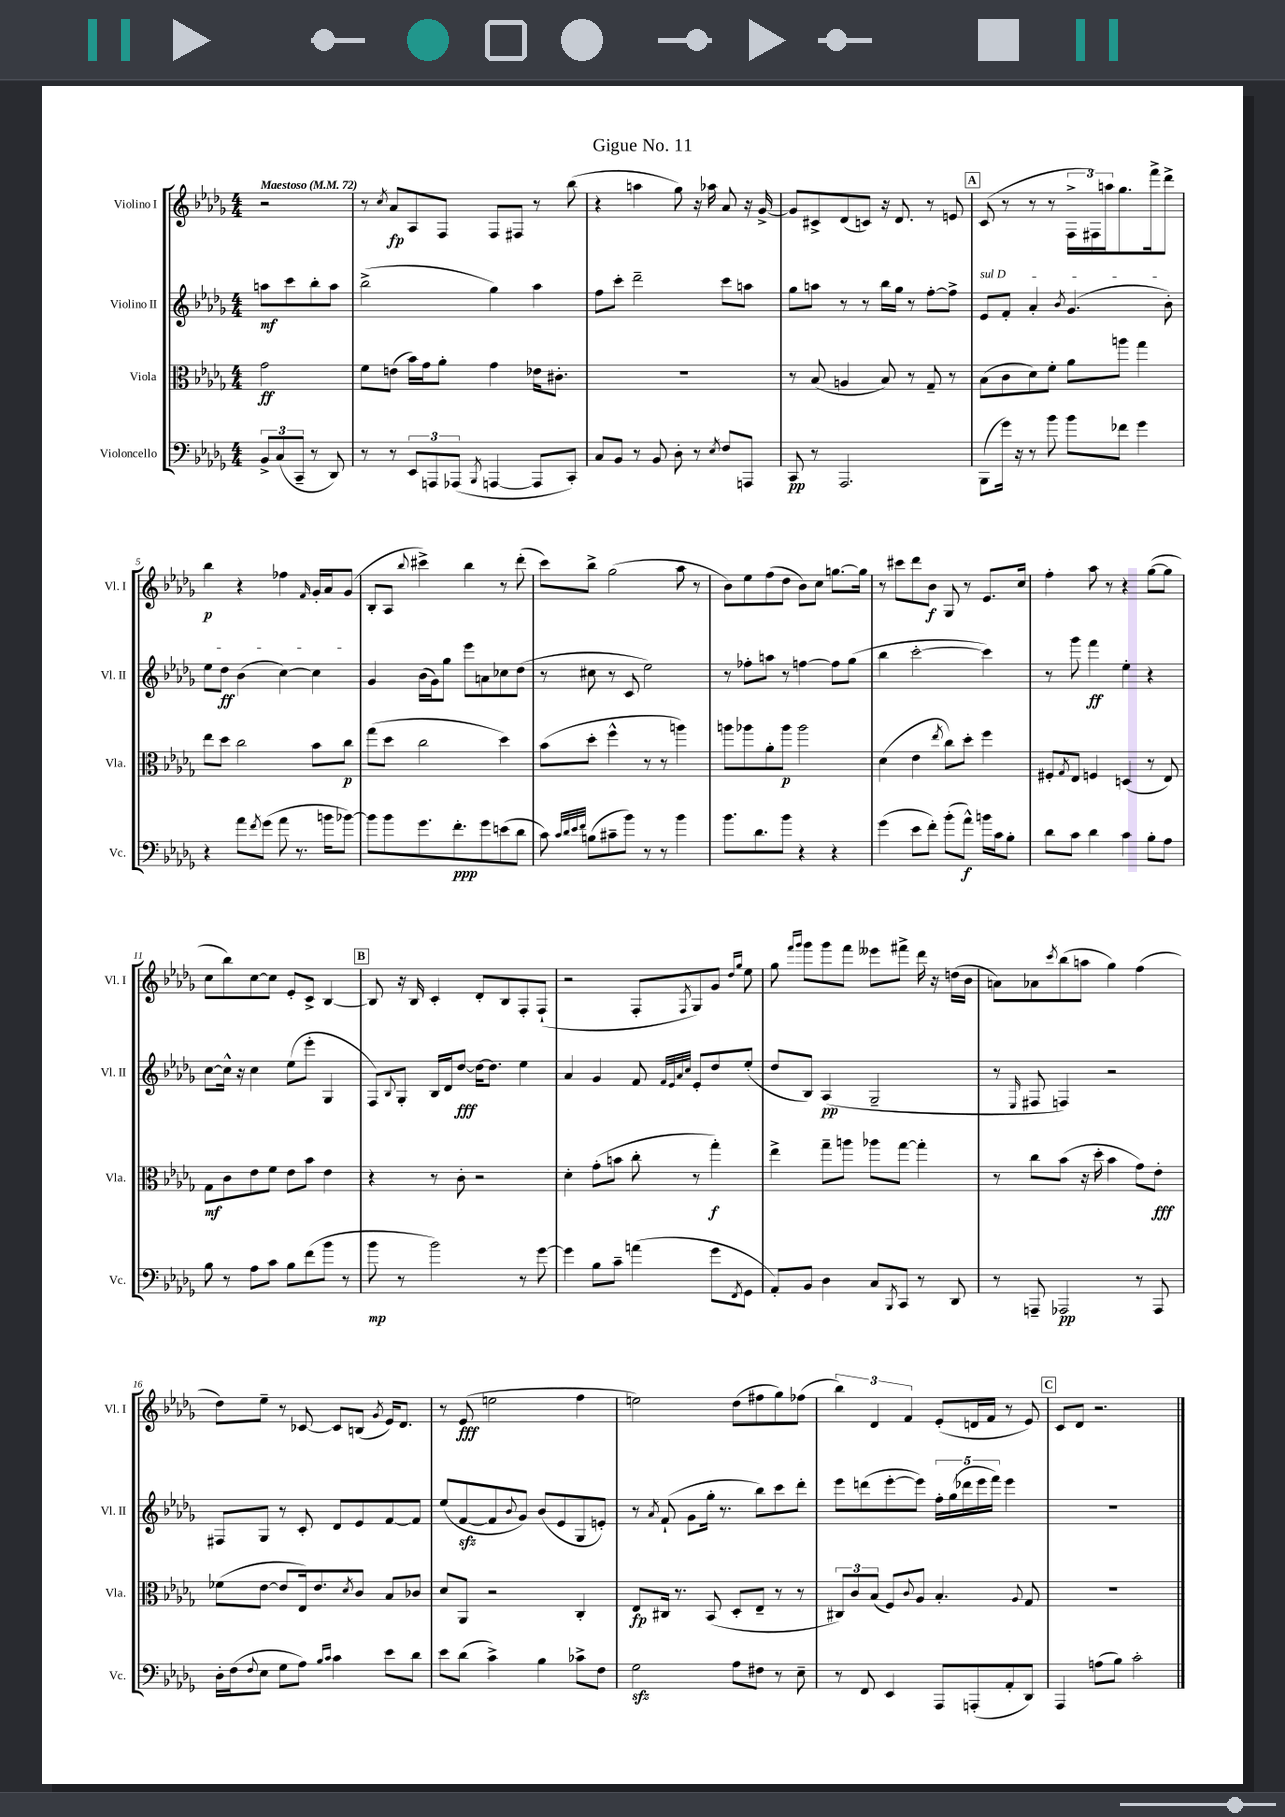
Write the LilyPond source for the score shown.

\header { title = "Gigue No. 11" }
<<
\new StaffGroup <<
\new Staff = "s0" \with { instrumentName = "Violino I" shortInstrumentName = "Vl. I" } {
    \clef treble \key des \major \numericTimeSignature \time 4/4 \partial 2 \tempo "Maestoso" 4 = 72
    r2 |
    r8 \acciaccatura { c''8 } aes'8\fp aes8 f8 f8 fis8 r8 bes''8( |
    r4 a''4 ges''8) r16 aes''16 aes'8 r16 ges'16~-> |
    ges'8 cis'8-> des'8( c'8) r16 des'8. r8 e'8 |
    \mark \markup { \box "A" } c'8( r8 r8 r8 \tuplet 3/2 { f16-> fis16) a''16 } ges''8. f'''16-> des'''8-> |
    bes''4\p r4 fes''4 \grace { f'16 } ges'16-. aes'16 ges'8( |
    bes8-. aes8 \appoggiatura { bes''8 } cis'''4->) bes''4 r8 des'''8-.( |
    c'''8) bes''8-> ges''2( aes''8 r8 |
    bes'8) ees''8 f''8( des''8 bes'8) c''8 g''8.~ g''16 |
    r8 cis'''8 des'''8 bes'8\f ges8 r8 ees'8. c''16 |
    f''4-. aes''8 r8 r4 ges''8~( ges''8 |
    c''8 bes''8) c''8~ c''8 ees'8-. c'8-> bes4~ |
    \mark \markup { \box "B" } bes8 r16 bes16 c'4-. des'8-. bes8 f8-. f8-!( |
    r2 f8-. \acciaccatura { f8 } ges8) ges'8 \grace { des''16 ges''16 } ees''8 |
    ges''8 \grace { f'''16 ges'''16 } ges'''8 ges'''8 f'''8 eeses'''8 fis'''8-> des'''16 r16 d''16( bes'16 |
    a'8) aes'8 \acciaccatura { c'''8 } bes''8( a''8 ges''4) f''4( |
    des''8) ees''8-- r8 ces'8~ ces'8 b8( \acciaccatura { ges'8 } ees'16) des'8. |
    r8 ees'8\fff( e''2 f''4 |
    e''2) des''8( fis''8 ges''8) fes''8( |
    \tuplet 3/2 { bes''4) des'4 f'4 } ees'8-.( d'16 f'16 r8 ees'8) |
    \mark \markup { \box "C" } c'8 des'8 r2. \bar "|." |
}
\new Staff = "s1" \with { instrumentName = "Violino II" shortInstrumentName = "Vl. II" } {
    \clef treble \key des \major \numericTimeSignature \time 4/4 \partial 2
    a''8\mf c'''8 bes''8-. a''8 |
    bes''2->( ges''4) aes''4 |
    f''8 c'''8-. des'''2-- c'''8 a''8 |
    ges''8 a''8 r8 r8 bes''16 ges''16 r8 f''8~-. f''8-> |
    \mark \markup { \box "A" } \once \override TextSpanner.bound-details.left.text = \markup { \italic "sul D" } ees'8\startTextSpan f'8-. aes'4-. \acciaccatura { bes'8 } ges'4.( bes'8-.) |
    ees''8 des''8\ff bes'4( c''4~) c''4\stopTextSpan |
    ges'4 bes'16( ges'16) ges''8 ees'''8 a'8 ces''8 des''8( |
    r8 cis''8 r8 c'8 ees''2) |
    r8 fes''8-. a''8 r8 f''4~ f''8 ges''8( |
    bes''4 c'''2~-. c'''4) |
    r8 ges'''8 f'''4\ff ees''4-. r4 |
    c''8~ c''16-^ r16 c''4 ees''8( ees'''8-. ges4 |
    \mark \markup { \box "B" } f8) \appoggiatura { bes8 } ges8-. bes16 des'16 des''8~\fff des''16~ des''8. ees''4 |
    aes'4 ges'4 f'8 \grace { f'32 ees'32 aes'32 c''32 } ees'8-. des''8 ees''8-.( |
    des''8 bes8) aes4\pp( ges2-- |
    r8 \grace { ees16 } fis8 f4) r2 |
    fis8 ges8 r8 c'8-. des'8 ees'8 f'8~ f'8 |
    ees''8( f'8~\sfz f'8 \appoggiatura { bes'8 } ges'8) bes'8( ees'8 ges8 e'8-.) |
    r8 \acciaccatura { aes'8 } f'8-!( ges'8 ges''16-. r8. bes''8) c'''8 des'''8-. |
    ees'''8 d'''8( ees'''8~-. ees'''8) \tuplet 5/4 { f''16-. ges''16( des'''16 ees'''16 f'''16) } ees'''4 |
    \mark \markup { \box "C" } R1 \bar "|." |
}
\new Staff = "s2" \with { instrumentName = "Viola" shortInstrumentName = "Vla." } {
    \clef alto \key des \major \numericTimeSignature \time 4/4 \partial 2
    ges'2\ff |
    f'8 e'8( bes'16) ges'16 aes'8-. ges'4 ees'16 cis'8.-. |
    R1 |
    r8 bes8( a4 bes8) r8 ges8-- r8 |
    \mark \markup { \box "A" } bes8( c'8 des'8) f'8-. aes'8 a''8 ges''4 |
    ees''8 des''8 c''2 bes'8 c''8\p |
    ges''8( des''8 c''2 des''4) |
    bes'8( des''8-. f''4-^ r8 r8 a''4) |
    a''8 aes''8 aes'8-. aes''8\p aes''2 |
    des'4( ees'4 \acciaccatura { ees''8 } c''8) des''8-. f''4 |
    fis8-. \acciaccatura { ges8 } ees8 f4 d4( r8 ees8) |
    ges8\mf c'8 ees'8 f'8 ees'8 bes'8 ees'4 |
    \mark \markup { \box "B" } r4 r8 c'8-. r2 |
    des'4-. ges'8-.( b'8 c''8-. r8 ges''4-.\f) |
    ees''4-> ges''8-- a''8 aes''8 ges''8~ ges''4-. |
    r8 c''8 bes'8( r16 des''16-. bes'4 ges'8) ees'8-.\fff |
    fes'8( ees'8~ ees'8 ees16) ees'8. \acciaccatura { des'8 } c'8 bes8 ces'8 |
    des'8 aes,8 r2 c4-. |
    ees8\fp cis16 r8. bes,8( des8-. ees8-- r8 r8 |
    \tuplet 3/2 { cis8) c'8 bes8( } f8) \appoggiatura { c'8 } aes8 bes4.-. \appoggiatura { aes8 } ges8 |
    \mark \markup { \box "C" } R1 \bar "|." |
}
\new Staff = "s3" \with { instrumentName = "Violoncello" shortInstrumentName = "Vc." } {
    \clef bass \key des \major \numericTimeSignature \time 4/4 \partial 2
    \tuplet 3/2 { bes,8-> c8( c,8-- } r8 des,8) |
    r8 r8 \tuplet 3/2 { ees,8 a,,8 aes,,8( } \acciaccatura { bes,,8 } a,,4~ a,,8 c,8-.) |
    c8 bes,8 r8 bes,8 des8-. r8 \acciaccatura { ees8 } f8 a,,8 |
    c,8\pp r8 aes,,2. |
    \mark \markup { \box "A" } bes,,8( ges'16) r16 r8 bes'8 bes'8 fes'8 ges'4 |
    r4 aes'8 \acciaccatura { f'8 } ges'8( aes'8 r8. b'16 bes'8~) |
    bes'8 bes'8 ges'8. f'8.-.\ppp ges'8 e'8( des'8 |
    c'8) \grace { c'32 des'32 ees'32 f'32 } b8( cis'8-- bes'8) r8 r8 bes'4 |
    bes'8. des'8. bes'8 r4 r4 |
    ges'4( ees'8 f'8-.) bes'8-.( aes'8-^\f) b'16 c'16 bes8-. |
    des'8 c'8 des'4 c'4 bes8-. aes8 |
    bes8 r8 aes8 c'8 bes8 f'8( bes'8 r8 |
    \mark \markup { \box "B" } bes'8\mp r8 bes'2) r8 ges'8~ |
    ges'4 bes8 c'8-- a'4( ges'8 \acciaccatura { f,8 } ges,8 |
    aes,8-.) bes,8 des4 c8 \acciaccatura { bes,,8 } c,8 r8 des,8 |
    r8 a,,8-- aes,,2\pp r8 aes,,8 |
    des16-. f16( \appoggiatura { f8 } ees8 ges8 aes8) \grace { bes16 c'16 } c'4 ees'8 des'8 |
    ees'8 des'8( c'4->) bes4 ces'8-> f8 |
    ges2\sfz aes8 fis8 r8 ees8-- |
    r8 f,8 ees,4 aes,,8 a,,8-.( aes,8-. des,8) |
    \mark \markup { \box "C" } aes,,4 a8( bes8) c'2-. \bar "|." |
}
>>
>>
